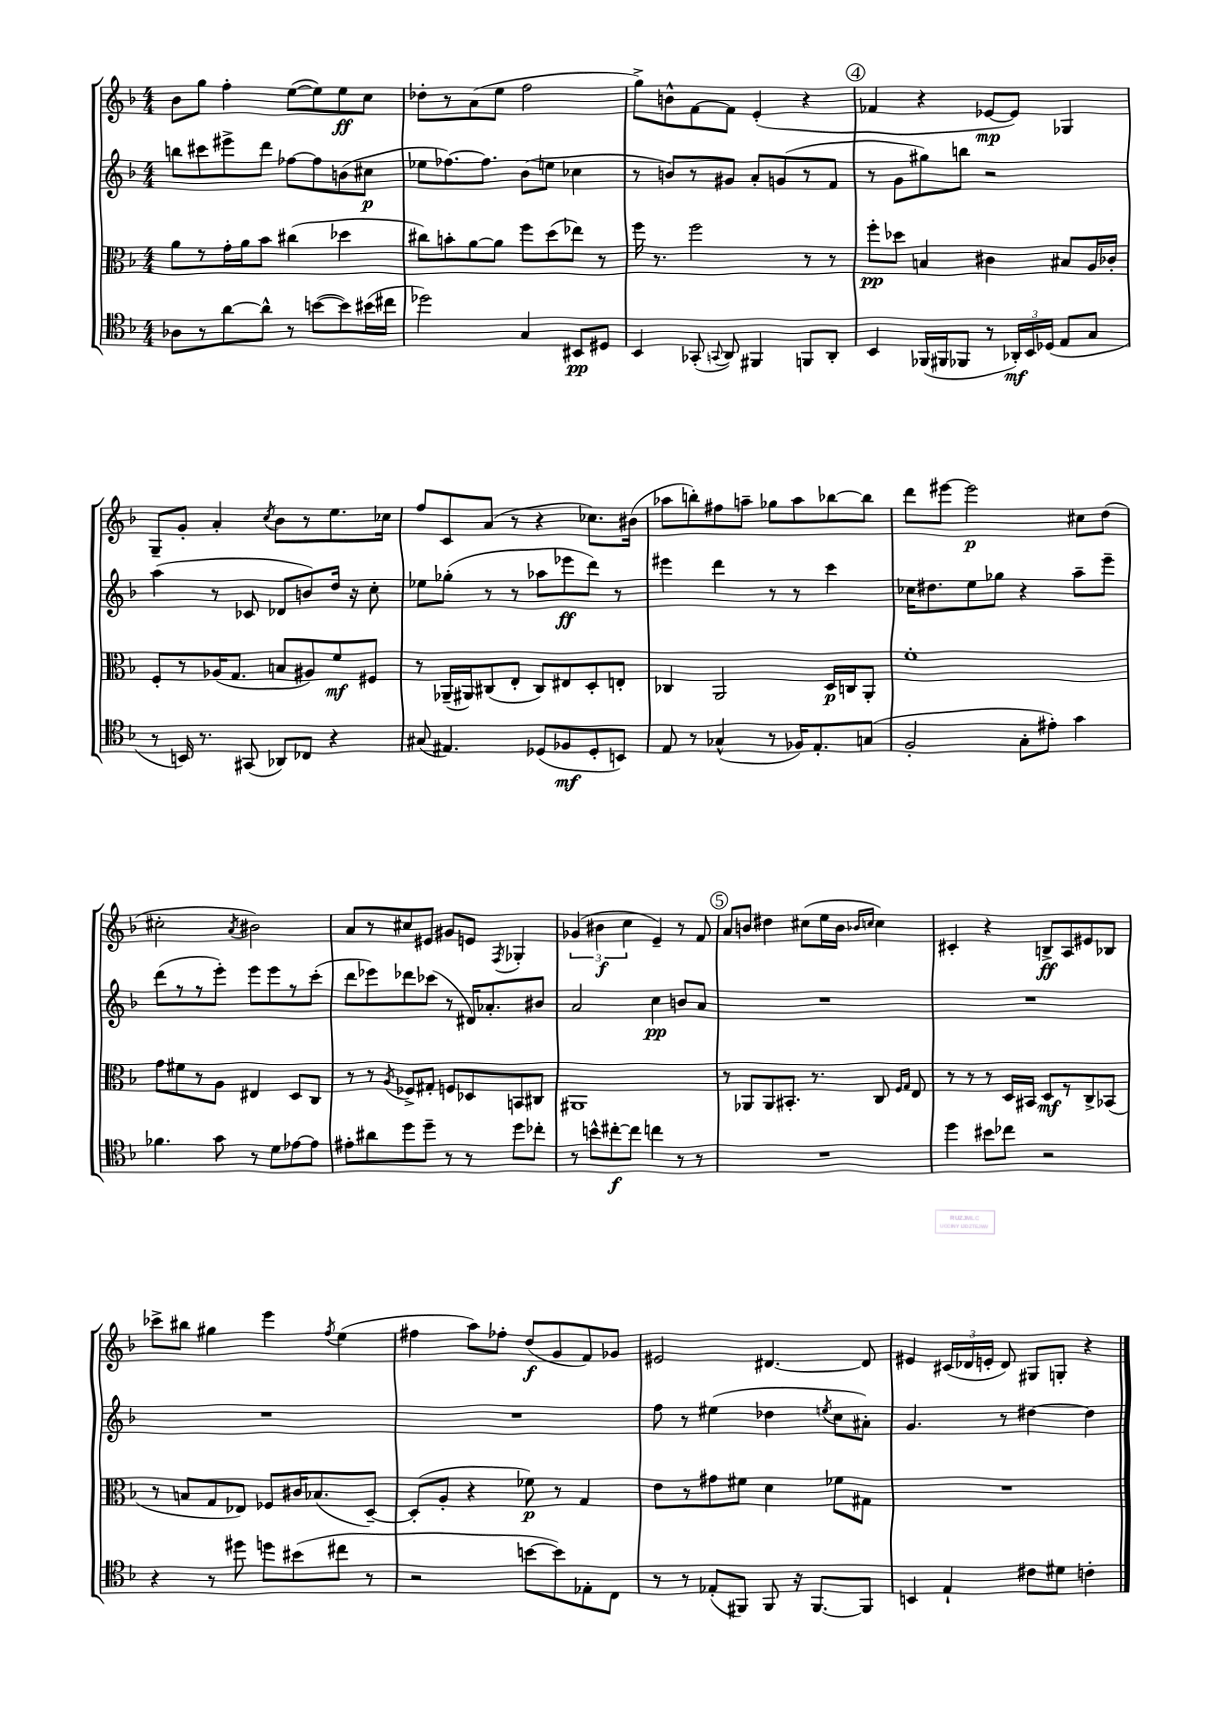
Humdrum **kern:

**kern	**dynam	**kern	**dynam	**kern	**dynam	**kern	**dynam
*part4	*part4	*part3	*part3	*part2	*part2	*part1	*part1
*staff4	*staff4	*staff3	*staff3	*staff2	*staff2	*staff1	*staff1
*clefC4	*	*clefC3	*	*clefG2	*	*clefG2	*
*k[b-]	*	*k[b-]	*	*k[b-]	*	*k[b-]	*
*M4/4	*	*M4/4	*	*M4/4	*	*M4/4	*
=26	=26	=26	=26	=26	=26	=26	=26
8A-X\L	.	8a\L	.	8bbn\L	.	8b-\L	.
8r	.	8r	.	8ccc#X\	.	8gg\J	.
[8a\	.	16g'\L	.	8eee#X^\	.	4ff'\	.
.	.	16a\J	.	.	.	.	.
8a^^\J]	.	8b-\J	.	8ddd\J	.	.	.
8r	.	(4cc#X\	.	[8ff-X\L	.	([8ee\L	.
([8bn\L	.	.	.	8ff-\]	.	8ee\])	.
8b\])	.	4dd-X\	.	(8bn\	.	8ee\	ff
(16b#X\L	.	.	.	8cc#X\J	p	8cc\J	.
16cc#X\JJ	.	.	.	.	.	.	.
=27	=27	=27	=27	=27	=27	=27	=27
2dd-X\)	.	8cc#X\L)	.	8ee-X\L	.	8dd-X'\L	.
.	.	8bn'\	.	[8.ff-X\)	.	8r	.
.	.	[8a\	.	.	.	(8a\	.
.	.	.	.	8.ff-\J]	.	.	.
.	.	8a\J]	.	.	.	8ee\J	.
4G/	.	8ff\L	.	(8b-\L	.	2ff\	.
.	.	(8dd\	.	8een\J	.	.	.
8BB#X/L	pp	8ee-X\J)	.	4cc-X\	.	.	.
8D#X/J	.	8r	.	.	.	.	.
=28	=28	=28	=28	=28	=28	=28	=28
4BB-/	.	16ff\	.	8r	.	8gg^\L)	.
.	.	8.r	.	.	.	.	.
.	.	.	.	8bn/L)	.	8bn^^\	.
(8GG-X'/	.	2ff\	.	8r	.	[8f\	.
8qqGGn/	.	.	.	.	.	.	.
8AA/)	.	.	.	8g#X/J	.	8f\J]	.
4FF#X/	.	.	.	8a'/L	.	(4e'/	.
.	.	.	.	(8gn/	.	.	.
8FFn/L	.	8r	.	8r	.	4r	.
8AA'/J	.	8r	.	8f/J	.	.	.
!!LO:REH:place=s1:t=4
=29	=29	=29	=29	=29	=29	=29	=29
4BB-/	.	8ff'\L	pp	8r	.	4f-X/	.
.	.	8dd-X\J	.	8g\L	.	.	.
(16FF-X/LL	.	4Bn/	.	8gg#X\)	.	4r	.
16FF#X/J	.	.	.	.	.	.	.
8FF-X/J	.	.	.	8bbn\J	.	.	.
8r	.	4c#X\	.	2r	.	[8e-X/L	mp
24AA-X'/LL)	mf	.	.	.	.	8e-/J])	.
24BB-/	.	.	.	.	.	.	.
(24D-X/JJ	.	.	.	.	.	.	.
8E/L	.	8B#X/L	.	.	.	4G-X/	.
8G/J	.	16A/L	.	.	.	.	.
.	.	16c-X'/JJ	.	.	.	.	.
!!LO:LB:g=z
=30	=30	=30	=30	=30	=30	=30	=30
8r	.	8F'/L	.	(4aa\	.	8G~/L	.
16BBn/)	.	8r	.	.	.	8g'/J	.
8.r	.	.	.	.	.	.	.
.	.	(16A-X/K	.	8r	.	4a'/	.
.	.	8.G/J	.	.	.	.	.
(8GG#X/	.	.	.	8c-X/	.	.	.
.	.	.	.	.	.	8qcc/	.
8AA-X/L)	.	8Bn/L	.	8d-X/L	.	8b-\L	.
8C-X/J	.	8A#X/)	.	8bn/)	.	8r	.
4r	.	8f/	mf	16dd/Jk	.	8.ee\	.
.	.	.	.	16r	.	.	.
.	.	8F#X/J	.	8cc'\	.	.	.
.	.	.	.	.	.	16cc-X\Jk	.
=31	=31	=31	=31	=31	=31	=31	=31
(8G#X/	.	8r	.	8ee-X\L	.	8ff/L	.
4.E#X/)	.	(16AA-X~/LL	.	(8gg-X'\J	.	8c/	.
.	.	16AA#X/J)	.	.	.	.	.
.	.	(8C#X/	.	8r	.	(8a/J	.
.	.	8E'/J	.	8r	.	8r	.
(8D-X/L	.	8C#/L)	.	8aa-X\L	.	4r	.
8F-X/	mf	8E#X/	.	8eee-X\	ff	.	.
8D-'/	.	8D'/	.	8ddd\J)	.	8.cc-X\L)	.
8BBn/J)	.	8En'/J	.	8r	.	.	.
.	.	.	.	.	.	(16b#X\Jk	.
=32	=32	=32	=32	=32	=32	=32	=32
8E/	.	4C-X/	.	4eee#X\	.	8aa-X\L	.
8r	.	.	.	.	.	8bbn'\)	.
(4G-X^^/	.	2AA/	.	4ddd\	.	8ff#X\	.
.	.	.	.	.	.	8aan~\J	.
8r	.	.	.	8r	.	8gg-X\L	.
16F-X/KL)	.	.	.	8r	.	8aa\	.
8.E'/	.	.	.	.	.	.	.
.	.	16D/LL	p	4ccc\	.	[8bb-X\	.
.	.	16Cn/J	.	.	.	.	.
(8Gn/J	.	8AA'/J	.	.	.	8bb-\J]	.
=33	=33	=33	=33	=33	=33	=33	=33
2F'/	.	1f'	.	16cc-X\KL	.	8ddd\L	.
.	.	.	.	8.dd#X\	.	.	.
.	.	.	.	.	.	[8eee#X\J	.
.	.	.	.	8ee\	.	2eee#\]	p
.	.	.	.	8gg-X\J	.	.	.
8G'\L	.	.	.	4r	.	.	.
8e#X'\J)	.	.	.	.	.	.	.
4g\	.	.	.	8aa~\L	.	8cc#X\L	.
.	.	.	.	8eee~\J	.	(8dd\J	.
!!LO:LB:g=z
=34	=34	=34	=34	=34	=34	=34	=34
4.f-X\	.	8g\L	.	(8ddd\L	.	2cc#X'\	.
.	.	8f#X\	.	8r	.	.	.
.	.	8r	.	8r	.	.	.
8g\	.	8A\J	.	8eee'\J)	.	.	.
.	.	.	.	.	.	8qa/	.
8r	.	4E#X/	.	8eee\L	.	2b#X\)	.
8d\L	.	.	.	8eee\	.	.	.
[8e-X\	.	8D/L	.	8r	.	.	.
8e-\J]	.	8C/J	.	(8ccc'\J	.	.	.
=35	=35	=35	=35	=35	=35	=35	=35
8e#X'\L	.	8r	.	8ddd\L	.	8a/L	.
8a#X\	.	8r	.	8eee-X\)	.	8r	.
.	.	8qA/	.	.	.	.	.
8dd\	.	8F-X^/L	.	8ddd-X\	.	8cc#X/	.
8dd~\J	.	8G#X'/J	.	(8ccc-X\J	.	8e#X/J	.
8r	.	8Fn/L	.	8r	.	8g#X/L	.
8r	.	8D-X/	.	16d#X/KL)	.	8en/J	.
.	.	.	.	8.a-X'/	.	.	.
.	.	.	.	.	.	8qF/	.
8dd\L	.	8BBn/	.	.	.	4G-X'/	.
8cc-X'\J	.	8C#X/J	.	8b#X/J	.	.	.
=36	=36	=36	=36	=36	=36	=36	=36
8r	.	1AA#X	.	2a/	.	(6g-X/	.
8bn^^\L	.	.	.	.	.	.	.
.	.	.	.	.	.	6b#X\	f
[8cc#X'\	f	.	.	.	.	.	.
.	.	.	.	.	.	6cc\	.
8cc#\J]	.	.	.	.	.	.	.
4ccn\	.	.	.	4cc\	pp	4e~/)	.
8r	.	.	.	8bn/L	.	8r	.
8r	.	.	.	8a/J	.	8f/	.
!!LO:REH:place=s1:t=5
=37	=37	=37	=37	=37	=37	=37	=37
1r	.	8r	.	1r	.	8a/L	.
.	.	8AA-X/L	.	.	.	8bn/J	.
.	.	8AA-/	.	.	.	4dd#X\	.
.	.	8.BB#X'/J	.	.	.	.	.
.	.	.	.	.	.	(8cc#X\L	.
.	.	8.r	.	.	.	.	.
.	.	.	.	.	.	16ee\L	.
.	.	.	.	.	.	16b\JJ	.
.	.	.	.	.	.	16qqb-X/LL	.
.	.	.	.	.	.	16qqccn/JJ	.
.	.	8C/	.	.	.	4cc\)	.
.	.	16qqF/LL	.	.	.	.	.
.	.	16qqG/JJ	.	.	.	.	.
.	.	8E/	.	.	.	.	.
=38	=38	=38	=38	=38	=38	=38	=38
4dd\	.	8r	.	1r	.	4c#X'/	.
.	.	8r	.	.	.	.	.
8b#X\L	.	8r	.	.	.	4r	.
8cc-X\J	.	16D/LL	.	.	.	.	.
.	.	16BB#X/JJ	.	.	.	.	.
2r	.	8D/L	mf	.	.	8Bn^/L	ff
.	.	8r	.	.	.	8A/	.
.	.	8C^/	.	.	.	8e#X/	.
.	.	(8BB-X/J	.	.	.	8B-X/J	.
!!LO:LB:g=z
=39	=39	=39	=39	=39	=39	=39	=39
4r	.	8r	.	1r	.	8ccc-X^\L	.
.	.	8Bn/L	.	.	.	8bb#X\J	.
8r	.	8G/	.	.	.	4gg#X\	.
8dd#X\	.	8E-X/J)	.	.	.	.	.
8ddn\L	.	8F-X/L	.	.	.	4eee\	.
(8b#X\	.	16c#X/K	.	.	.	.	.
.	.	(8.B-X/	.	.	.	.	.
.	.	.	.	.	.	8qff/	.
8cc#X\J	.	.	.	.	.	(4ee\	.
8r	.	[8D~/J)	.	.	.	.	.
=40	=40	=40	=40	=40	=40	=40	=40
2r	.	(8D'/L]	.	1r	.	4ff#X\	.
.	.	8A'/J	.	.	.	.	.
.	.	4r	.	.	.	8aa\L)	.
.	.	.	.	.	.	8ff-X'\J	.
[8bn\L	.	8f-X\)	p	.	.	(8dd/L	f
8b\])	.	8r	.	.	.	8g/	.
8E-X'\	.	4G/	.	.	.	8f/)	.
8C\J	.	.	.	.	.	8g-X/J	.
=41	=41	=41	=41	=41	=41	=41	=41
8r	.	8e\L	.	8ff\	.	2e#X/	.
8r	.	8r	.	8r	.	.	.
(8E-X'/L	.	8g#X\	.	(4ee#X\	.	.	.
8FF#X/J)	.	8f#X\J	.	.	.	.	.
8FF#/	.	4d\	.	4dd-X\	.	[4.d#X/	.
16r	.	.	.	.	.	.	.
[8.FF#/L	.	.	.	.	.	.	.
.	.	.	.	8qeen/	.	.	.
.	.	8f-X\L	.	8cc\L	.	.	.
8FF#/J]	.	8G#X\J	.	8a#X'\J)	.	8d#/]	.
=42	=42	=42	=42	=42	=42	=42	=42
4BBn/	.	1r	.	4.g/	.	4e#X/	.
4E`/	.	.	.	.	.	(24c#X/LL	.
.	.	.	.	.	.	24d-X/	.
.	.	.	.	.	.	24en'/JJ	.
.	.	.	.	8r	.	8d-/)	.
8c#X\L	.	.	.	[4dd#X\	.	8G#X/L	.
8d#X\J	.	.	.	.	.	8Gn'/J	.
4cn'\	.	.	.	4dd#\]	.	4r	.
==	==	==	==	==	==	==	==
*-	*-	*-	*-	*-	*-	*-	*-
